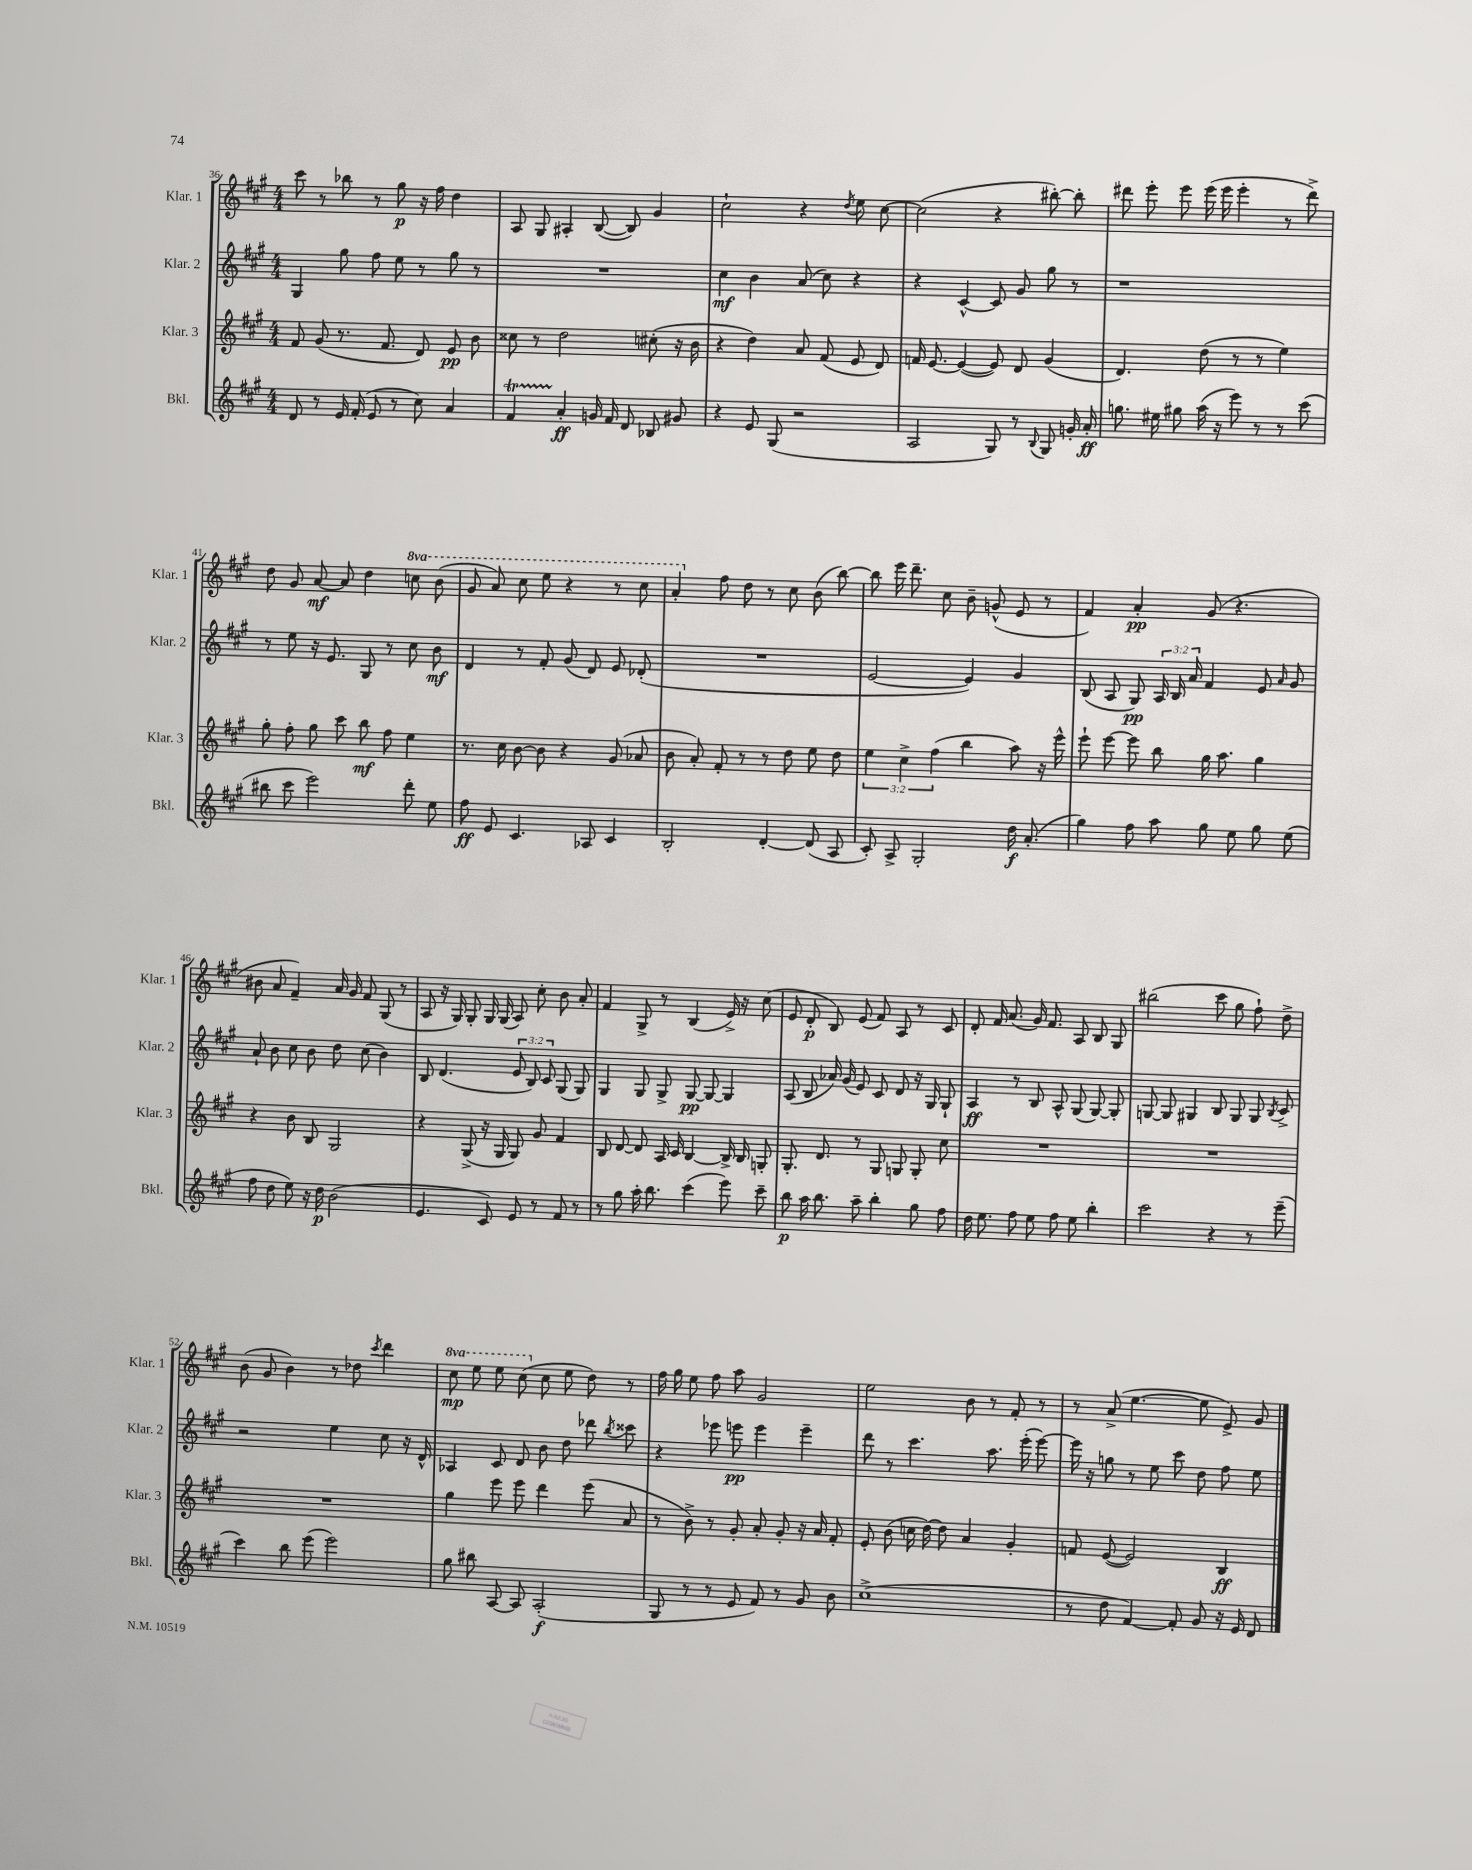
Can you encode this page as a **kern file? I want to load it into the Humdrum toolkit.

**kern	**kern	**kern	**kern
*staff4	*staff3	*staff2	*staff1
*clefG2	*clefG2	*clefG2	*clefG2
*k[f#c#g#]	*k[f#c#g#]	*k[f#c#g#]	*k[f#c#g#]
*M4/4	*M4/4	*M4/4	*M4/4
8d	8f#	4G#	8ccc#
8r	(8g#	.	8r
16e	8.r	8gg#	8bb-
(16f#'	.	.	.
8e	.	8ff#	8r
.	8.f#	.	.
8r	.	8ee	8gg#
8cc#)	8d)	8r	16r
.	.	.	16ff#
4a	8e	8gg#	4dd
.	8b	8r	.
=	=	=	=
4f#	8cc##	1r	8A
.	8r	.	8G#
4a'	2dd	.	4A#'
16g	.	.	([8B
16f#	.	.	.
8d	.	.	8B])
8B-	(8cc#'	.	4g#
8g#	16r	.	.
.	16b	.	.
=	=	=	=
4r	4r	4cc#	2cc#`
8e	4dd)	4b	.
(8G#	.	.	.
2r	8a	(8a	4r
.	(8f#	8cc#)	.
.	.	.	8qdd
.	8e	4r	8ee
.	8d)	.	[8cc#
=	=	=	=
2A	16f	4r	(2cc#]
.	[8.e	.	.
.	(4e_	[4c#^^	.
8G#)	8e])	8c#]	4r
8r	8d	8g#	.
8qqB	.	.	.
8G#	(4g#	8gg#	[8bb#')
16g'	.	8r	8bb#']
16a'	.	.	.
=	=	=	=
8.gg	4.d)	1r	8ddd#
.	.	.	8eee'
16ee#	.	.	.
8gg#	.	.	8eee
(16aa	(8dd	.	(16eee
16r	.	.	16eee
8eee)	8r	.	4eee'
8r	8r	.	.
8r	4ee)	.	8r
(8ccc#	.	.	8ddd#^)
=	=	=	=
8bb#	8gg#'	8r	8dd
8ccc#	8ff#'	8ee	8g#
2eee)	8gg#	16r	[8a
.	.	8.e	.
.	8ccc#	.	8a]
.	8bb	8G#	4dd
.	8ff#	8r	.
8ddd'	4ee	8cc#	8ccc
8ee	.	8b	(8bb
=	=	=	=
8ff#	8.r	4d	8gg#
8e	.	.	8aa)
.	16cc#	.	.
4.c#	[8b	8r	8ccc#
.	8b]	8f#'	8eee
.	4r	(8g#	4r
8A-	.	8d)	.
4c#	(8g#	8e	8r
.	8a-	(8d-'	8ccc#
=	=	=	=
2B'	8b	1r	4aa'
.	8a')	.	.
.	8f#'	.	8ff#
.	8r	.	8dd
[4d'	8r	.	8r
.	8dd	.	8cc#
(8d]	8ee	.	(8b
8A	8dd	.	[8bb)
=	=	=	=
8c#')	6ee	[2e	8bb]
8A^	.	.	16eee
.	6cc#^	.	.
.	.	.	8.ddd~
2G#'	.	.	.
.	(6ff#	.	.
.	.	.	8cc#
.	4bb	4e])	8b~
.	.	.	(8g^^
16dd	8aa)	4g#	8e
(8.a'	.	.	.
.	16r	.	8r
.	16eee^^	.	.
=	=	=	=
4gg#)	8eee`	(8B	4f#)
.	[8eee	8A	.
8ff#	8eee]	8G#)	4a'
8aa	8bb	24A	.
.	.	24B	.
.	.	24a	.
8gg#	16gg#	4f#	(8g#
.	8.aa	.	.
8ee	.	.	4.r
8gg#	4gg#	8e	.
.	.	16qqa	.
(8ee	.	8g#	.
=	=	=	=
8ff#	4r	8a`	8b#
8dd	.	8b	8a
8ee)	8b	8cc#	4f#~)
16r	8B	8b	.
16dd	.	.	.
(2b	2G#	8dd	16a
.	.	.	16g#
.	.	(8cc#	8f#
.	.	4b)	(8G#
.	.	.	8r
=	=	=	=
4.e	4r	8B	8A
.	.	(4.d	16r
.	.	.	16G#)
.	(8G#^	.	8G#'
8c#)	16r	.	16G#
.	16G#	.	(16G#
8e	8G#)	12e	8A)
.	.	12B)	.
8r	8g#	.	8cc#'
.	.	12c#	.
8f#	4f#	(8G#	8b
8r	.	8G#)	8a'
=	=	=	=
8r	8B	4G#	4f#
8gg#	[8d	.	.
16aa'	8d]	8G#	8G#^
8.bb	.	.	.
.	16A	8G#^	8r
.	16c#	.	.
(4ccc#	[4B	[8G#	(4B
.	.	8G#_	.
8eee)	16B^]	4G#]	16e^)
.	16B	.	16r
8ccc#~	8G'	.	(8cc#
=	=	=	=
8bb	8.G#'	(8A	8e
16aa	.	8B	8d'
8.bb	8.d	.	.
.	.	16a-)	8B)
.	.	(16g#	.
8aa~	8r	8e)	(8e
4bb'	8G#	8c#	8f#)
.	8G	8d	8A
8gg#	8G'	16r	8r
.	.	16G#	.
8ff#	8cc#	8G#`	8c#
=	=	=	=
16dd	1r	4A	8d'
8.ee	.	.	.
.	.	.	16f#
.	.	.	(8.a
8ff#	.	8r	.
8ee	.	8B	16g#)
.	.	.	8.f#
8ff#	.	8A^^	.
8ee	.	(8G#	8A
4bb'	.	[8G#)	8B
.	.	8G#']	8G#
=	=	=	=
2ccc#	1r	[8G	(2bb#
.	.	8G]	.
.	.	4G#	.
4r	.	8B	8ccc#
.	.	8G#	8gg#
8r	.	8G#	8ff#`)
.	.	8qB	.
(8eee~	.	8c#^	8dd^
=	=	=	=
4ccc#)	1r	2r	(8b
.	.	.	8g#
8bb	.	.	4b)
(8eee	.	.	.
2eee)	.	4ee	8r
.	.	.	8dd-
.	.	.	8qccc#
.	.	8cc#	4ddd
.	.	16r	.
.	.	16d^^	.
=	=	=	=
8gg#	4gg#	4A-	8ccc#
8bb#	.	.	8eee
[8A	8eee	8c#	8eee
8A]	8eee	8d	(8ccc#
(2A'	4ddd	8b	8cc#
.	.	8dd	8ee
.	(8eee	8ddd-	8dd)
.	.	8qbb	.
.	8a	8ccc##	8r
=	=	=	=
8G#	8r	4r	16ff#
.	.	.	16gg#
8r	8b^)	.	8ee
8r	8r	8eee-	8ff#
8e	8g#'	8eee	8aa
8f#)	8a'	4eee	2g#
8r	8g#'	.	.
8g#	16r	4eee~	.
.	16a	.	.
8b	8f#'	.	.
=	=	=	=
(1cc#^	8e'	8ddd	2ee
.	(8b	8r	.
.	16cc	4.ccc#	.
.	[16dd)	.	.
.	8dd]	.	.
.	4a	.	8b
.	.	8.aa	8r
.	4g#'	.	8f#'
.	.	(16eee'	.
.	.	[8eee)	8r
=	=	=	=
8r	8f	16eee]	8r
.	.	16r	.
8dd	([8e	8gg	(8a^
[4f#)	2e])	8r	[4.ee
.	.	8ee	.
8f#']	.	8ccc#	.
8g#	.	8dd	8ee]
16r	4B	8ff#	8e^)
16e	.	.	.
8d	.	8ee	8g#
==	==	==	==
*-	*-	*-	*-
